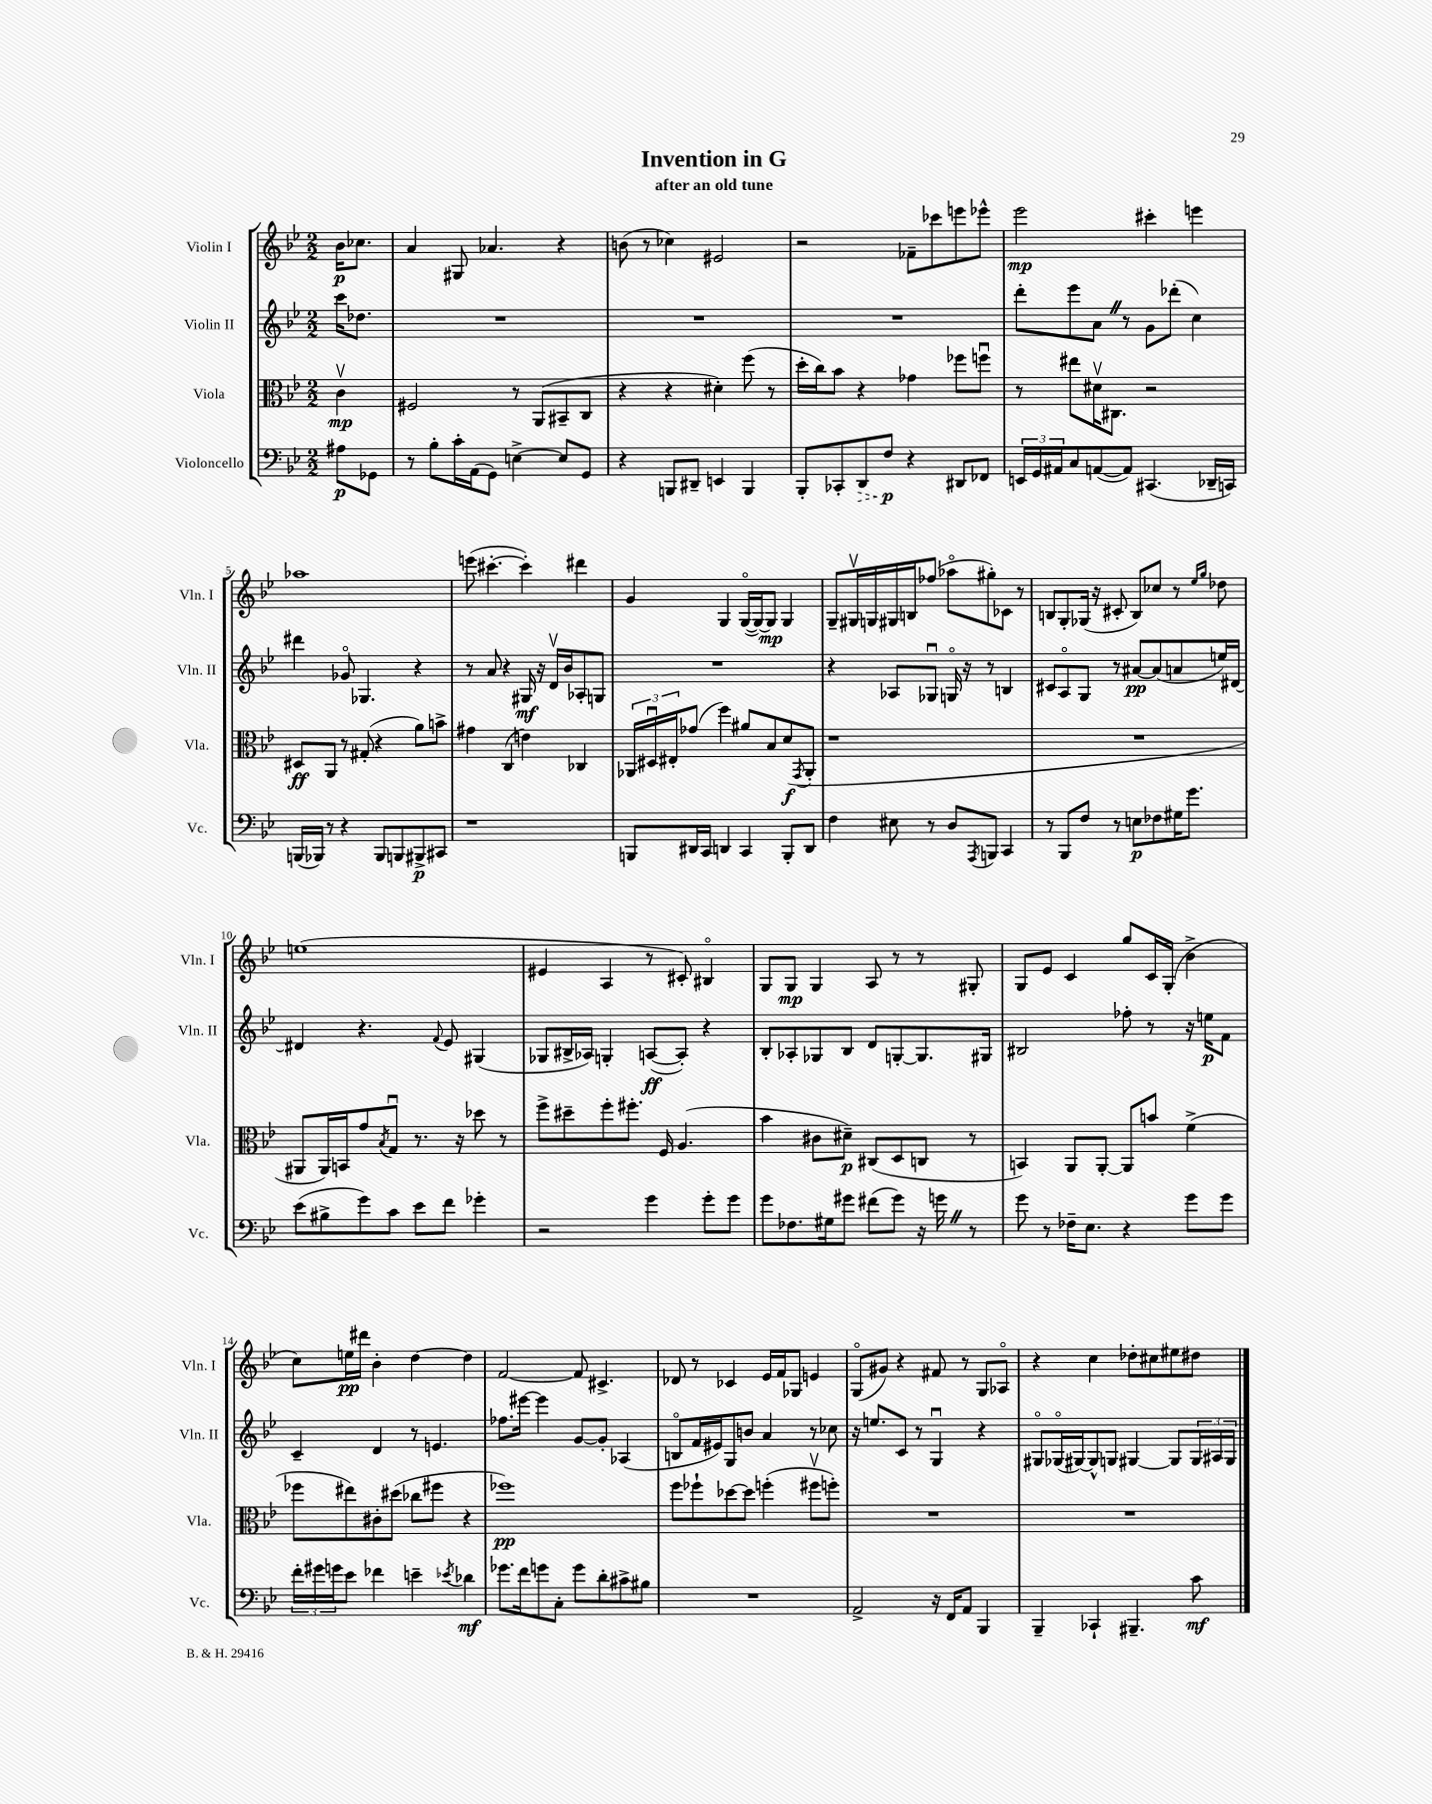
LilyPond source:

\header { title = "Invention in G" subtitle = "after an old tune" }
<<
\new StaffGroup <<
\new Staff = "s0" \with { instrumentName = "Violin I" shortInstrumentName = "Vln. I" } {
    \clef treble \key bes \major \numericTimeSignature \time 2/2 \partial 4
    bes'16\p ces''8. |
    a'4 gis8 aes'4. r4 |
    b'8( r8 ces''4) eis'2 |
    r2 fes'8-- ces'''8 e'''8 ees'''8-^ |
    ees'''2\mp cis'''4-. e'''4 |
    aes''1 |
    e'''8( cis'''4.~-. cis'''4-.) dis'''4 |
    g'4 g4 g16~\flageolet( g16~) g8\mp g4 |
    g8-- gis16\upbow g16 gis16 b16 fes''8( aes''8\flageolet gis''8-.) ces'8 r8 |
    b8 g8-. ges16( r16 cis'8-. b8) ces''8 r8 \grace { ees''16 g''16 } des''8 |
    e''1( |
    eis'4 a4 r8 cis'8-.) bis4\flageolet |
    g8 g8\mp g4 a8 r8 r8 gis8-. |
    g8 ees'8 c'4 g''8 c'16 g16-.( bes'4-> |
    c''8) e''16\pp dis'''16 bes'4-. d''4~ d''4 |
    f'2~ f'8 cis'4.-> |
    des'8 r8 ces'4 ees'16 f'16 ges8 e'4 |
    g8\flageolet( gis'8) r4 fis'8 r8 g8 aes8\flageolet |
    r4 c''4 des''8-. cis''8 eis''8 dis''8 \bar "|." |
}
\new Staff = "s1" \with { instrumentName = "Violin II" shortInstrumentName = "Vln. II" } {
    \clef treble \key bes \major \numericTimeSignature \time 2/2 \partial 4
    c'''16 des''8. |
    R1 |
    R1 |
    R1 |
    d'''8-. ees'''8 a'8 \once \override BreathingSign.text = \markup { \musicglyph "scripts.caesura.straight" } \breathe r8 g'8 des'''8-.( c''4) |
    dis'''4 ges'8\flageolet ges4. r4 |
    r8 a'8 r4 gis16\mf r16 d'16\upbow bes'16 aes8-. g8 |
    R1 |
    r4 aes8 ges8\downbow g16\flageolet r16 r8 b4 |
    cis'8 a8\flageolet g8 r8 ais'8~\pp ais'8( a'8 e''16) dis'16~ |
    dis'4 r4. \appoggiatura { f'8 } ees'8 gis4( |
    ges8 bis16-> aes16) g4-. a8~\ff( a8-.) r4 |
    bes8-. aes8-. ges8 bes8 d'8 g8~-. g8. gis16 |
    bis2 fes''8-. r8 r16 e''16\p f'8 |
    c'4-- d'4 r8 e'4. |
    fes''8. eis'''16~ eis'''4 g'8~ g'8-. aes4( |
    b8\flageolet f'16 eis'16) g8 b'8 a'4 r8 ces''8 |
    r16 e''8. c'8 r8 g4\downbow r4 |
    gis8\flageolet ges16\flageolet( gis16~) gis8-^ g8 gis4~ gis8 \tuplet 3/2 { gis16 ais16 gis16 } \bar "|." |
}
\new Staff = "s2" \with { instrumentName = "Viola" shortInstrumentName = "Vla." } {
    \clef alto \key bes \major \numericTimeSignature \time 2/2 \partial 4
    c'4\upbow\mp |
    fis2 r8 a,8( bis,8-- c8 |
    r4 r4 dis'4-.) f''8( r8 |
    d''16-. c''16) bes'8 r4 ges'4 fes''8 f''8\downbow |
    r8 eis''8 dis'16\upbow cis8. r2 |
    dis8\ff a,8 r8 gis8-.( r4 a'8) b'8-> |
    gis'4 c4( e'4) ces4 |
    \tuplet 3/2 { aes,16 dis16\downbow eis16-. } ges'8( f''4) ais'8 bes8 d'8\f( \acciaccatura { g,8 } aes,8-. |
    r1 |
    R1 |
    ais,8 ais,16) b,16 g'8 \acciaccatura { bes8 } g8\downbow r8. r16 des''8 r8 |
    f''8-> dis''8-- f''8-. fis''8.-. f16 a4.( |
    bes'4 cis'8 dis'8--\p) cis8( d8 c8 r8 |
    b,4) a,8 a,8~-. a,8 b'8 f'4->( |
    fes''8 eis''8) cis'8-. dis''8( ces''8 fis''8 r4 |
    fes''1\pp) |
    f''8 fes''8-! des''8~ des''8 f''4-.( fis''8\upbow f''8-.) |
    R1 |
    R1 \bar "|." |
}
\new Staff = "s3" \with { instrumentName = "Violoncello" shortInstrumentName = "Vc." } {
    \clef bass \key bes \major \numericTimeSignature \time 2/2 \partial 4
    ais8\p ges,8 |
    r8 bes8-. c'16-. a,16( g,8) e4~-> e8 g,8 |
    r4 b,,8 dis,8-- e,4 b,,4 |
    bes,,8-. ces,8-. \once \override Hairpin.style = #'dashed-line d,8\> f8\p\! r4 dis,8 fes,8 |
    \tuplet 3/2 { e,16 g,16 ais,16 } c8 a,8~( a,8) cis,4.( des,16-- c,16) |
    b,,16( bes,,16) r8 r4 bes,,8 b,,8 bis,,8->\p cis,8 |
    r1 |
    b,,8 dis,16 c,16 d,4 c,4 b,,8-. d,8 |
    f4 eis8 r8 d8 \acciaccatura { a,,8 } b,,8 c,4 |
    r8 bes,,8 f8 r8 e8\p fes8 gis16 g'8. |
    ees'8( bis8-> g'8) c'8 ees'8 f'8 ges'4-. |
    r2 g'4 g'8-. g'8 |
    g'8 fes8. gis16 gis'8 fis'8( gis'8) r16 g'16 \once \override BreathingSign.text = \markup { \musicglyph "scripts.caesura.straight" } \breathe r8 |
    g'8 r8 fes16-- ees8. r4 g'8 g'8 |
    \tuplet 3/2 { f'16-. gis'16 g'16 } ees'8 fes'4 e'4-- \acciaccatura { ees'8 } des'4\mf |
    ges'8. f'16 g'8 c8-. g'8 d'8-. cis'8-> bis8 |
    R1 |
    a,2-> r16 f,16 a,8 bes,,4 |
    bes,,4-- ces,4-! bis,,4.-- c'8\mf \bar "|." |
}
>>
>>
